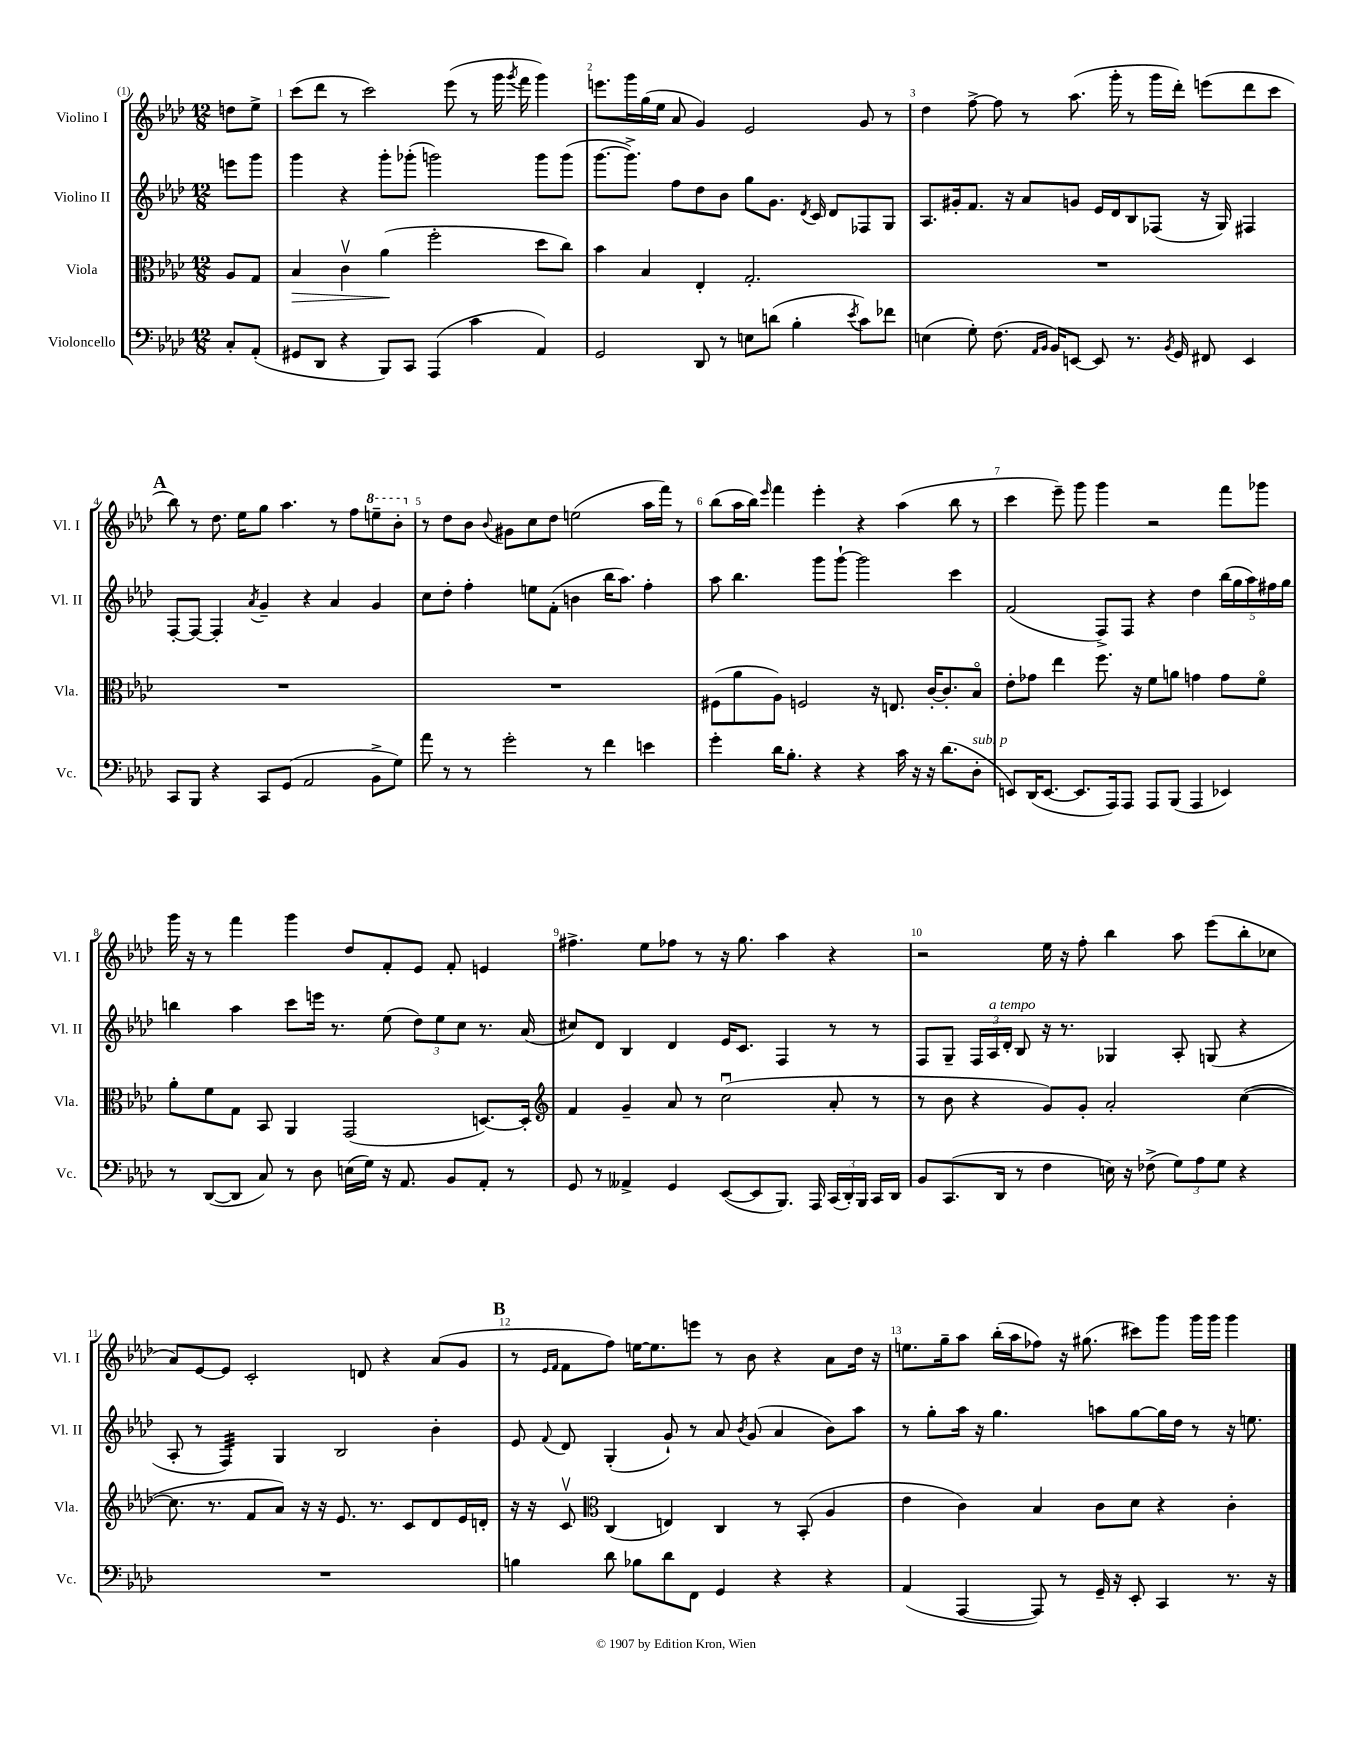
<<
\new StaffGroup <<
\new Staff = "s0" \with { instrumentName = "Violino I" shortInstrumentName = "Vl. I" } {
    \clef treble \key aes \major \numericTimeSignature \time 12/8 \partial 4
    \autoBeamOff d''8[ ees''8]-> |
    c'''8[( des'''8] r8 c'''2) ees'''8( r8 g'''16 \acciaccatura { g'''8 } f'''16 g'''4) |
    e'''8.[ g'''16 g''16( ees''16] aes'8 g'4) ees'2 g'8 r8 |
    des''4 f''8~-> f''8 r8 aes''8.( g'''16-. r8 g'''16[ des'''16]-.) e'''8[( des'''8 c'''8] |
    \mark \markup { \bold "A" } bes''8) r8 des''8. ees''16[ g''8] aes''4. r8 f''8[ \ottava #1 e'''8-- bes''8]-. \ottava #0 |
    r8 des''8[ bes'8] \appoggiatura { bes'8 } gis'8[ c''8 des''8] e''2( aes''16[ f'''16]) r8 |
    bes''8[( aes''16 bes''16]) \grace { ees'''16 } f'''4 ees'''4-. r4 aes''4( bes''8 r8 |
    c'''4 ees'''8--) g'''8 g'''4 r2 f'''8[ ges'''8] |
    g'''16 r16 r8 f'''4 g'''4 des''8[ f'8-. ees'8] f'8-. e'4 |
    fis''4.-> ees''8[ fes''8] r8 r16 g''8. aes''4 r4 |
    r2 ees''16 r16 f''8-. bes''4 aes''8 ees'''8[( bes''8-. ces''8] |
    aes'8[) ees'8~ ees'8] c'2-. d'8 r4 aes'8[( g'8] |
    \mark \markup { \bold "B" } r8 \grace { ees'16[ f'16] } f'8[ f''8]) e''16[~ e''8. e'''8] r8 bes'8 r4 aes'8[ des''16] r16 |
    e''8.[ g''16-- aes''8] bes''16[-.( aes''16 fes''8]) r16 gis''8.( cis'''8[) g'''8] g'''16[ g'''16] g'''4 \bar "|." |
}
\new Staff = "s1" \with { instrumentName = "Violino II" shortInstrumentName = "Vl. II" } {
    \clef treble \key aes \major \numericTimeSignature \time 12/8 \partial 4
    \autoBeamOff e'''8[ g'''8] |
    g'''4 r4 g'''8[-. ges'''8]-.( g'''2) g'''8[ g'''8]( |
    g'''8.[~ g'''8.]->) f''8[ des''8 bes'8] g''8[ g'8.] \acciaccatura { des'8 } c'16 des'8[ fes8 g8] |
    aes8.[ gis'16-. f'8.] r16 aes'8[ g'8] ees'16[ des'16 bes8 fes8]( r16 g16) fis4 |
    \mark \markup { \bold "A" } f8[~-. f8]~ f4-. \acciaccatura { aes'8 } g'4-- r4 aes'4 g'4 |
    c''8[ des''8]-. f''4-. e''8[ f'8]-.( b'4 bes''16[ aes''8.]) f''4-. |
    aes''8 bes''4. g'''8[ g'''8]~-! g'''2 c'''4 |
    f'2( f8[->) f8] r4 des''4 \tuplet 5/4 { bes''16[( g''16 aes''16) fis''16 g''16] } |
    b''4 aes''4 c'''8[ e'''16] r8. ees''8( \tuplet 3/2 { des''8[) ees''8 c''8] } r8. aes'16( |
    cis''8[) des'8] bes4 des'4 ees'16[ c'8.] f4 r8 r8 |
    f8[ g8]-- \tuplet 3/2 { f16[ aes16^\markup { \italic "a tempo" } des'16]-. } bes8 r16 r8. ges4 aes8-. g8( r4 |
    aes8-. r8 f4:32) g4 bes2 bes'4-. |
    \mark \markup { \bold "B" } ees'8 \appoggiatura { f'8 } des'8 g4-.( g'8-!) r8 aes'8 \acciaccatura { bes'8 } g'8( aes'4 bes'8[) aes''8] |
    r8 g''8[-. aes''16] r16 g''4. a''8[ g''8~ g''16 des''16] r8 r16 e''8. \bar "|." |
}
\new Staff = "s2" \with { instrumentName = "Viola" shortInstrumentName = "Vla." } {
    \clef alto \key aes \major \numericTimeSignature \time 12/8 \partial 4
    \autoBeamOff aes8[ g8] |
    bes4\> c'4\upbow aes'4\!( f''2-. des''8[ c''8]) |
    bes'4 bes4 ees4-. g2.-. |
    R1. |
    \mark \markup { \bold "A" } R1. |
    R1. |
    fis8[( aes'8 aes8]) f2 r16 e8. c'16[~-. c'8.-. bes8]\flageolet |
    ees'8[-. ges'8] ees''4 f''8. r16 f'8[ a'8] g'4 g'8[ f'8]\flageolet |
    aes'8[-. f'8 g8] bes,8 aes,4 g,2( d8.[~) d16]-. |
    \clef treble f'4 g'4-- aes'8 r8 c''2\downbow( aes'8-. r8 |
    r8 bes'8 r4 g'8[) g'8]-. aes'2-. c''4~( |
    c''8. r8. f'8[ aes'8]) r16 r16 ees'8. r8. c'8[ des'8 ees'16 d'16]-. |
    \mark \markup { \bold "B" } r16 r16 c'8\upbow \clef alto c4( e4) c4 r8 bes,8-.( aes4 |
    ees'4 c'4) bes4 c'8[ des'8] r4 c'4-. \bar "|." |
}
\new Staff = "s3" \with { instrumentName = "Violoncello" shortInstrumentName = "Vc." } {
    \clef bass \key aes \major \numericTimeSignature \time 12/8 \partial 4
    \autoBeamOff c8[-. aes,8]-.( |
    gis,8[ des,8] r4 bes,,8[) c,8] aes,,4( c'4 aes,4) |
    g,2 des,8 r8 e8[ d'8]( bes4-. \acciaccatura { ees'8 } c'8[) fes'8] |
    e4( g8-.) f8.( \grace { aes,16[ bes,16] } bes,16[) e,8]~ e,8 r8. \acciaccatura { bes,8 } g,16 fis,8 e,4 |
    \mark \markup { \bold "A" } c,8[ bes,,8] r4 c,8[ g,8]( aes,2 bes,8[-> g8]) |
    aes'8 r8 r8 g'2-. r8 f'4 e'4 |
    g'4-. des'16[ bes8.]-. r4 r4 c'16 r16 r16 des'8.[( des8]-.^\markup { \italic "sub. p" } |
    e,8[) des,16( e,8.]~ e,8.[ aes,,16) aes,,8] aes,,8[ bes,,8]( aes,,4 ees,4) |
    r8 des,8[~( des,8] c8) r8 des8 e16[( g16]) r16 aes,8. bes,8[ aes,8]-. r8 |
    g,8 r8 aeses,4-> g,4 ees,8[~( ees,8 bes,,8.]) aes,,16 \tuplet 3/2 { c,16[( des,16-.) bes,,16] } c,16[ des,16] |
    bes,8[ c,8.( des,16] r8 f4 e16) r16 fes8->( \tuplet 3/2 { g8[) aes8 g8] } r4 |
    R1. |
    \mark \markup { \bold "B" } b4 des'8 bes8[ des'8 f,8] g,4 r4 r4 |
    aes,4( aes,,4~ aes,,8) r8 g,16-- r16 ees,8-. c,4 r8. r16 \bar "|." |
}
>>
>>
\layout { \context { \Score \override BarNumber.break-visibility = ##(#f #t #t) barNumberVisibility = #all-bar-numbers-visible } }
